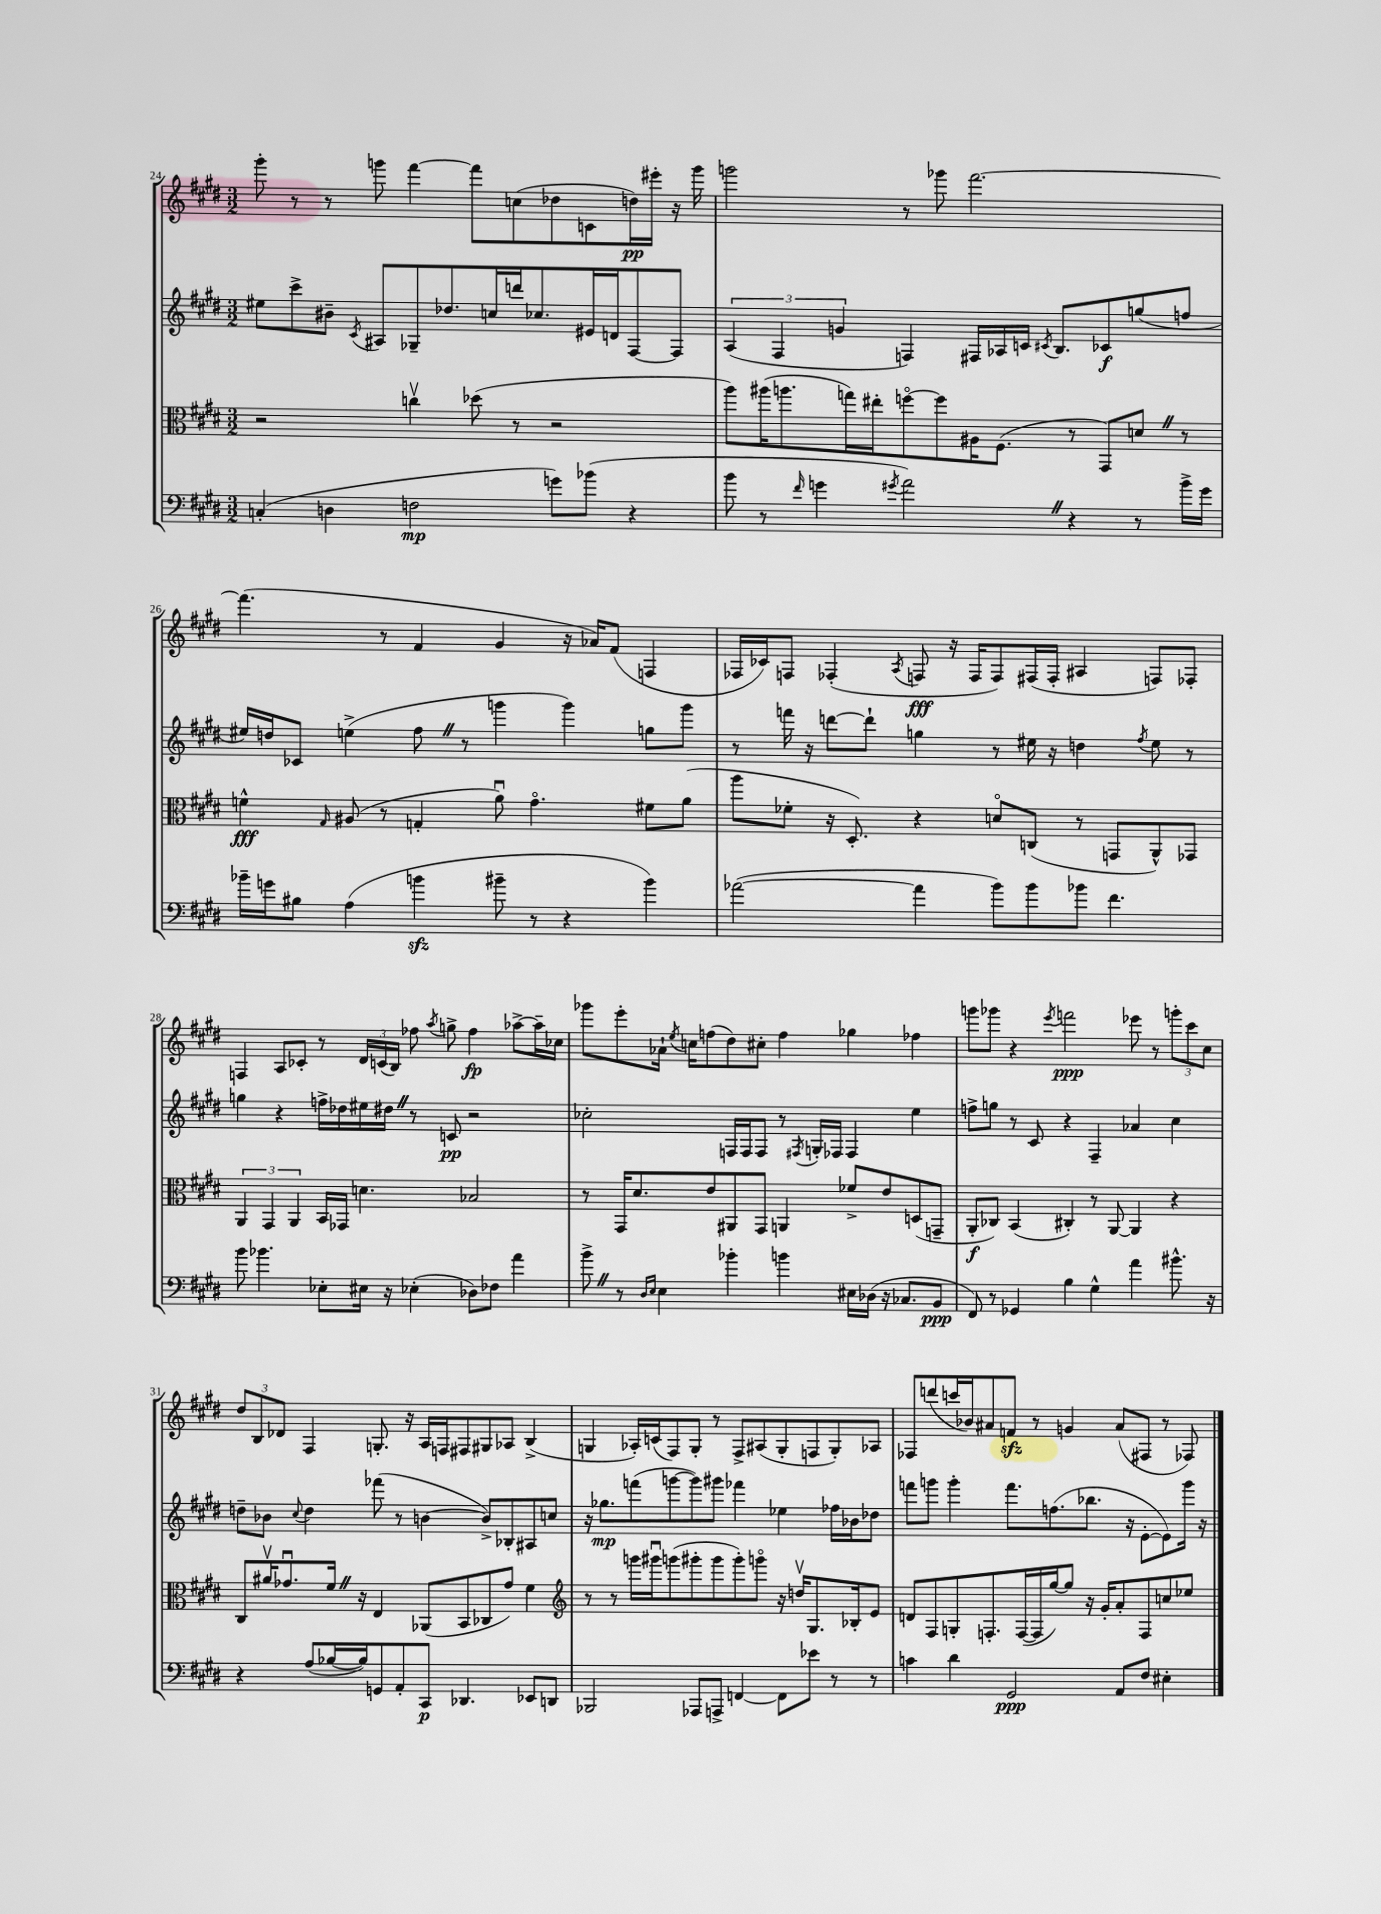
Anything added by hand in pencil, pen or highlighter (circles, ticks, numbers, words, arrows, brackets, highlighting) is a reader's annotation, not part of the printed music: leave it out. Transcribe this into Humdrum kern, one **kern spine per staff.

**kern	**kern	**kern	**kern
*staff4	*staff3	*staff2	*staff1
*clefF4	*clefC3	*clefG2	*clefG2
*k[f#c#g#d#]	*k[f#c#g#d#]	*k[f#c#g#d#]	*k[f#c#g#d#]
*M3/2	*M3/2	*M3/2	*M3/2
(4C'/	2r	8ee#\L	8ggg#'\
.	.	8ccc#^\	8r
4D\	.	8b#~\J	8r
.	.	8qc#/	.
.	.	8A#/L	8ggg\
2F\	4ccv\	8G-~/	[4fff#\
.	.	8.dd-/	.
.	(8dd-\	.	8fff#\]L
.	.	16cc/L	.
.	8r	16ddd/J	(8cc\
.	.	8.cc-/	.
8g\L)	2r	.	8dd-\
(8b-\J	.	16e#/L	8c\
.	.	16d/J	.
4r	.	[8F#/	16dd\L)
.	.	.	16eee#'\JJ
.	.	8F#/]J	16r
.	.	.	16ggg\
=	=	=	=
8b\	8aa\L)	(6A/	2ggg\
8r	(16aa#\K	.	.
.	.	6F#/	.
.	8.aa\	.	.
16qqf#/	.	.	.
4g\	.	.	.
.	.	6g/	.
.	16gg\L)	.	.
.	16ee#'\J	.	.
8qg#/	.	.	.
2a\)	[8ffo\	4F/)	8r
.	8ff\]	.	8ggg-\
.	16A#\K	16F#/LL	[2.fff#\
.	(8.F#\J	16A-/	.
.	.	16c/JJ	.
.	.	8qc#/	.
.	.	8.B/L	.
4r	8r	.	.
.	8GG#/L)	8c-/	.
8r	8d/J	(8gg/	.
16b^\LL	8r	8ff/J	.
16g#\JJ	.	.	.
=	=	=	=
16b-~\LL	4f^^\	16ee#/LL)	(4.fff#\]
16g\J	.	16dd/J	.
8B#\J	.	8c-/J	.
.	16qqG#/	.	.
(4A\	(8A#/	(4ee^\	.
.	8r	.	8r
4b\	4G'/	8ff#\	4f#/
.	.	8r	.
8b#~\	8au\)	4ggg\	4g#/
8r	4.g#o\	.	.
4r	.	4ggg\)	16r
.	.	.	16a-/LK)
.	.	.	(8f#/J
4b#\)	8f#\L	8gg\L	4F/
.	(8a\J	8ggg\J	.
=	=	=	=
([2a-\	8aa\L	8r	16F-/LL
.	.	.	16c-/J)
.	8f-'\J	16fff\	8F/J
.	.	16r	.
.	16r	[8ddd\L	(4F-'/
.	8.D#'/)	.	.
.	.	8ddd`\]J	.
.	.	.	8qA/
4a-\]	4r	4gg\	8F/
.	.	.	16r
.	.	.	16F/LK
8b\L)	8do/L	8r	8F/)
8b\	(8C/J	16ee#\	(16F#/L
.	.	16r	16F#'/JJ
8b-\J	8r	4dd\	4A#/
4.f#\	8GG/L	.	.
.	.	8qff#/	.
.	8AA^^/)	8ee#\	8F/L)
.	8GG-/J	8r	8F-'/J
=	=	=	=
8b\	6AA/	4gg\	4F/
4.b-\	.	.	.
.	6GG#/	.	.
.	.	4r	8A/L
.	6AA/	.	.
.	.	.	8c-'/J
8E-'\L	16BB/LL	16ff^\LL	8r
.	16GG-/JJ	16dd-\	.
16E#\Jk	4.d\	16ee#\	24d#/LL
.	.	.	(24c/
16r	.	16dd#\JJ	.
.	.	.	24B/JJ)
(4E-'\	.	8r	8ff-\
.	.	.	8qaa/
.	.	8c/	8gg^\
8D-\L)	2B-/	2r	4ff-\
8F-\J	.	.	.
4a\	.	.	[8aa-^\L
.	.	.	16aa-~\]L
.	.	.	16cc-\JJ
=	=	=	=
8b^\	8r	2cc-'\	8ggg-\L
8r	16GG#/LK	.	8eee'\
.	8.d#/	.	.
16qqD#/LL	.	.	.
16qqE/JJ	.	.	.
4E\	.	.	16a-`\Jk
.	.	.	8qee/
.	.	.	16cc\LK
.	8e/	.	(8ff\
4b-'\	8AA#/	16F/LL	8dd#\)
.	.	16F/J	.
.	8GG#/J	8F/J	8cc#'\J
4b\	4AA/	8r	4ff\
.	.	8qF#/	.
.	.	16G'/LL	.
.	.	16F-/JJ	.
16E#\LL	8f-^/L	4F-/	4gg-\
(16D-\JJ	.	.	.
16r	8e/	.	.
8.C-/L	.	.	.
.	(8D/	4ee\	4ff-\
8BB/J	8GG~/J	.	.
=	=	=	=
8FF#/)	8AA'/L	8ff^\L	8ggg\L
8r	8C-/J)	8gg\J	8ggg-\J
4GG-/	(4BB/	8r	4r
.	.	8c#/	.
.	.	.	8qeee/
4B\	4C#'/)	4r	2fff\
4G#^^\	8r	4F#~/	.
.	[8AA/	.	.
4a\	4AA/]	4a-/	8eee-\
.	.	.	8r
8.b#^^\	4r	4cc#\	12ggg'\L
.	.	.	12ccc#\
.	.	.	12cc#\J
16r	.	.	.
=	=	=	=
4r	8C#/L	8dd~\L	12dd#/L
.	.	.	12B/
.	16a#v/K	8b-\J	.
.	.	.	12d-/J
.	8.g-u/	.	.
.	.	8qqcc#/	.
(8A/L	.	4dd\	4F#/
[16B-/L	16f#/Jk	.	.
16B-/]J)	16r	.	.
8GG/	4E/	(8fff-\	8.G'/
8AA'/	.	8r	.
.	.	.	16r
8CC#/J	(8AA-/L	[4b\	16A/LL
.	.	.	16F/J
4.DD-/	8BB/	.	8F#/
.	8C-/	8b^/]L)	8G#/
.	8g-/J)	8B-'/	8A-/J
8EE-/L	4f#\	8A#/	(4B^/
8DD/J	.	8cc/J	.
=	=	=	=
*	*clefG2	*	*
2BBB-/	8r	16r	4G/
.	.	8.gg-\L	.
.	8r	.	.
.	16ggg\LL	(8fff\	16A-'/LL)
.	16ggg#u\J	.	(16c/J
.	(8ggg\	[8ggg\	8F#/)
8AAA-/L	8ggg#'\	8ggg\])	8G'/J
8AAA^/J	8ggg#\	8ggg#\J	8r
[4FF/	8ggg#'\)	4fff-\	8F#^/L
.	8gggo\J	.	(8A#/
8FF\]L	16r	4ee-\	8G'/
.	16ddv/LK	.	.
8e-\J	8.G#/	.	8F/
8r	.	16ff-\LL	8G'/)
.	16B-'/k	16b-\J	.
8r	8e/J	8dd-\J	8A-/J
=	=	=	=
4c\	8d/L	8fff\L	8F-/L
.	8F#/	8ggg\J	(8ddd/
4d#\	8G'/	4ggg'\	16ccc/L
.	.	.	16b-/J)
.	8.F'/	.	8a#/
2GG#/	.	8.fff\L	8f/J
.	([16F/L	.	.
.	16F/]	.	8r
.	[16gg#/J)	(8.ff\	.
.	8gg#/]J	.	4g/
.	16r	8.bb-\J	.
.	16g#'/LK	.	.
8AA/L	8a'/	.	(8a#/L
.	.	16r	.
8F#/J	8F/	[8e'\L	8F#/J
4E#'\	8cc/	8e\])	8r
.	8ee-/J	16ggg\Jk	8F-/)
.	.	16r	.
==	==	==	==
*-	*-	*-	*-
